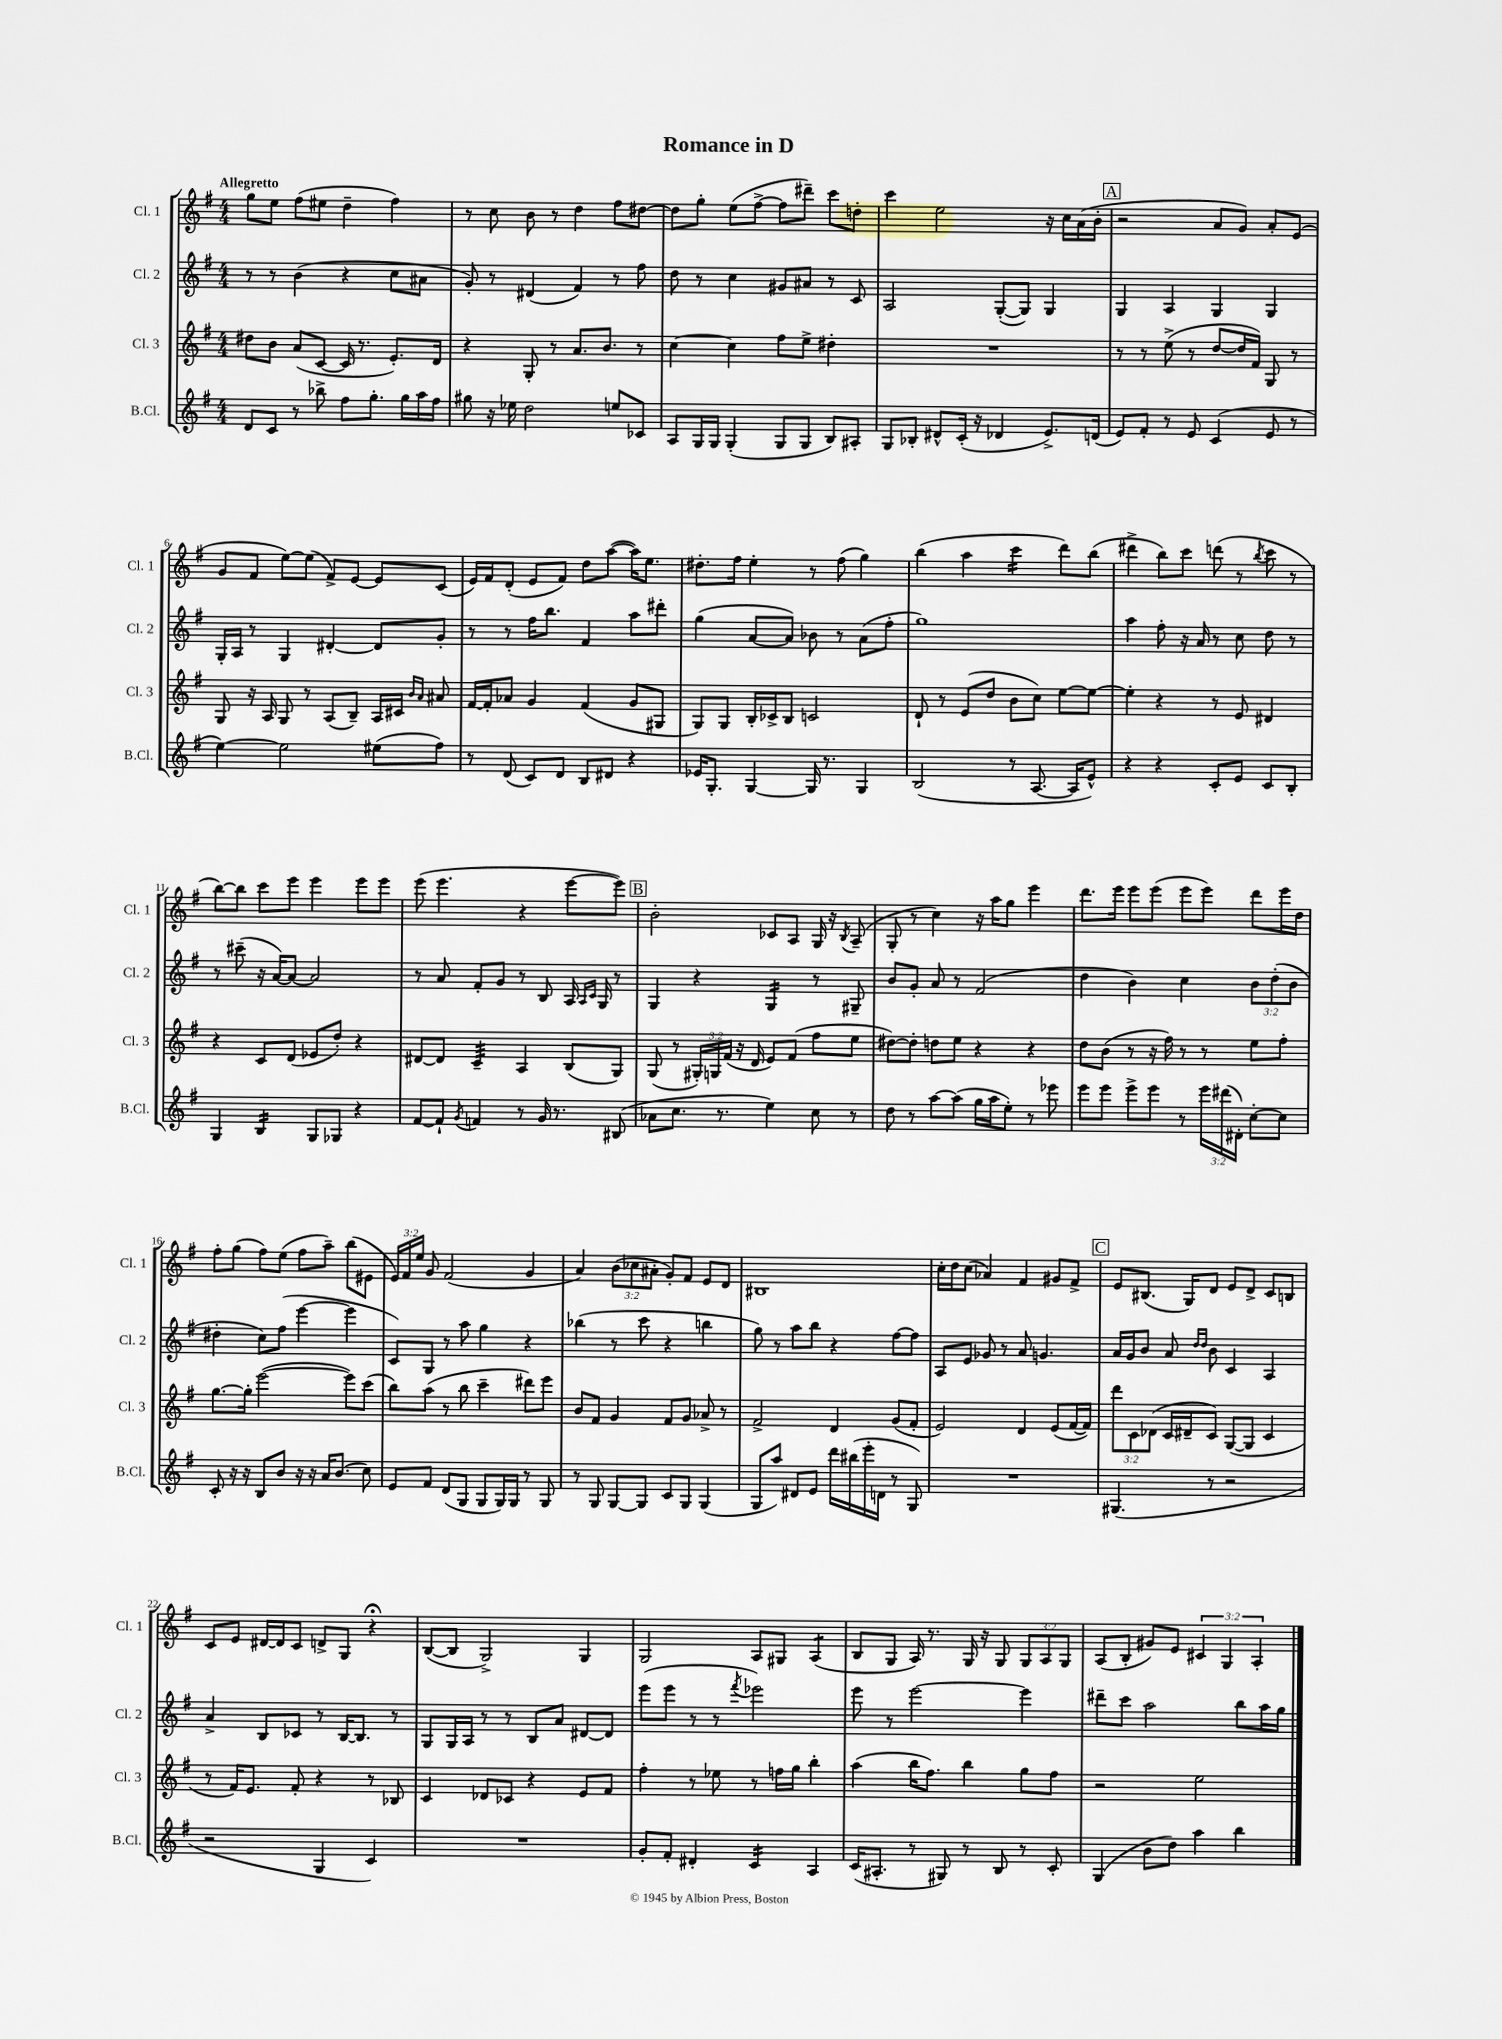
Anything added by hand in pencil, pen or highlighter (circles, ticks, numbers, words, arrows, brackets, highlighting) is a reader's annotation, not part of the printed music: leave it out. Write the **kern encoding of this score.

**kern	**kern	**kern	**kern
*staff4	*staff3	*staff2	*staff1
*clefG2	*clefG2	*clefG2	*clefG2
*k[f#]	*k[f#]	*k[f#]	*k[f#]
*M4/4	*M4/4	*M4/4	*M4/4
8d/L	8dd#\L	8r	8gg\L
8c/J	8b\J	8r	8ee\J
8r	(8a/L	(4b\	(8ff#\L
8bb-^\	[8c/J	.	8ee#\J
8ff#\L	16c/]	4r	4dd~\
.	8.r	.	.
8.gg'\J	.	.	.
.	8.e'/L)	8cc\L	4ff#\)
16gg\LL	.	.	.
16aa\	.	8a#\J	.
16ff#\JJ	16d/Jk	.	.
=	=	=	=
8gg#\	4r	8g'/)	8r
16r	.	8r	8cc\
16ee-\	.	.	.
2dd\	8G'/	(4d#/	8b\
.	8r	.	8r
.	8.a/L	4f#/)	4dd\
.	8.b/J	.	.
8ee/L	.	8r	8ff#\L
8c-/J	8r	8ff#\	[8dd#\J
=	=	=	=
8A/L	[4cc\	8dd\	8dd#\]L
16G/L	.	8r	8gg'\J
16G/JJ	.	.	.
(4G'/	4cc\]	4cc\	(8ee\L
.	.	.	[8ff#^\J
8G/L	8ff#\L	8g#/L	8ff#\]L
8G/J	8ee^\J	8a#/J	8ddd#~\J)
8B/L)	4dd#'\	8r	8ccc\L
8A#'/J	.	8c/	8dd'\J
=	=	=	=
8G/L	1r	2A/	4ccc\
8B-'/J	.	.	.
8d#^^/L	.	.	2ee\
(16c'/Jk	.	.	.
16r	.	.	.
4d-/	.	([8G'/L	.
.	.	8G/]J)	.
8.e^/L)	.	4G/	16r
.	.	.	16cc\LL
.	.	.	(16a\
(16d/Jk	.	.	16b'\JJ
=	=	=	=
8e/L)	8r	4G/	2r
8f#'/J	8r	.	.
8r	(8ee^\	4A/	.
8e/	8r	.	.
(4c/	[8dd/L	4G/	8a/L
.	16dd/]L	.	8g/J)
.	16f#/JJ)	.	.
8e/	8G/	4G/	8a'/L
8r	8r	.	(8e/J
=	=	=	=
[4ee\)	8G/	16G'/LL	8g/L
.	.	16A/JJ	.
.	16r	8r	8f#/J
.	16A/	.	.
2ee\]	8G/	4G/	[8ee\L)
.	8r	.	(8ee\]J
.	(8A/L	[4d#'/	8f#^/L)
.	8B~/J)	.	[8e/J
(8ee#\L	16A/LL	8d#/]L	8e/]L
.	16c#/JJ	.	.
.	16qqb/LL	.	.
.	16qqa/JJ	.	.
8ff#\J)	8a#/	8g'/J	(8c/J
=	=	=	=
8r	[16f#/LL	8r	16e/LL)
.	16f#'/]J	.	16f#/J
(8d/	8a-/J	8r	(8d'/J
8c/L)	4g/	16ff#\LK	8e/L
.	.	8.bb\J	.
8d/J	.	.	8f#/J)
8B/L	(4f#/	4f#/	8dd\L
8d#/J	.	.	([8aa\J
4r	8g/L	8aa\L	16aa\]LK)
.	.	.	8.ee\J
.	8G#/J	8ddd#'\J	.
=	=	=	=
16e-/LK	8G/L)	(4gg\	8.dd#'\L
8.G'/J	.	.	.
.	8G/J	.	.
.	.	.	16ff#\Jk
[4G/	16B'/LL	[8a/L	4ee'\
.	16c-^/J	.	.
.	8B/J	8a/]J)	.
16G/]	2c/	8b-\	8r
8.r	.	.	.
.	.	8r	(8ff#\
4G/	.	(8a\L	4gg\)
.	.	8ff#'\J	.
=	=	=	=
(2B/	8d`/	1gg)	(4bb\
.	8r	.	.
.	(8e/L	.	4aa\
.	8dd/J	.	.
8r	8b\L	.	4ccc\
[8.A/	8cc\J)	.	.
.	[8ee\L	.	8ddd\L)
16A/]LK	.	.	.
8e^^/J)	8ee\_J	.	(8bb\J
=	=	=	=
4r	4ee'\]	4aa\	4ddd#^\
4r	4r	8ff#'\	8bb\L)
.	.	16r	8ccc\J
.	.	16a/	.
8c'/L	8r	8r	(8ddd\
8e/J	8e/	8cc\	8r
.	.	.	8qbb/
8c/L	4d#/	8dd\	8ccc\
8B'/J	.	8r	8r
=	=	=	=
4G/	4r	8r	[8bb\L)
.	.	(8ccc#~\	8bb\]J
4B/	8c/L	16r	8ccc\L
.	.	[16a/LK)	.
.	(8d/J	8a/_J	8eee\J
8G/L	8e-/L	2a/]	4eee\
8G-/J	8dd'/J)	.	.
4r	4r	.	8eee\L
.	.	.	8eee\J
=	=	=	=
[8f#/L	[8d#/L	8r	(8eee\
8f#`/]J	8d#/]J	8a/	4.eee\
8qg/	.	.	.
4f/	4c~/	8f#'/L	.
.	.	8g/J	.
8r	4A/	8r	4r
16g/	.	8B/	.
8.r	.	.	.
.	(8B/L	16A/	[8eee\L
.	.	16qqA/LL	.
.	.	16qqc/JJ	.
.	.	16G/	.
(8B#/	8G/J)	8r	8eee\]J)
=	=	=	=
8a-\L	(8G/	4G/	2b'\
8.cc\J	8r	.	.
.	24G#'/LL)	4r	.
.	24G/	.	.
8.r	.	.	.
.	(24f#/JJ	.	.
.	16r	.	.
.	16d/	.	.
4ee\)	8e/L)	4G/	8c-/L
.	(8f#/J	.	8A/J
8cc\	8ff#\L	8r	16G/
.	.	.	16r
.	.	.	8qB/
8r	8ee\J	8G#~/	(8A~/
=	=	=	=
8dd\	[8dd#\L)	8b/L	8G'/
8r	8dd#'\]J	8g'/J	8r
[8aa\L	8dd\L	8a/	4cc\)
(8aa\]J	8ee\J	8r	.
16gg\LL	4r	(2f#/	16r
16aa\J	.	.	16aa\LK
8ee'\J)	.	.	8gg\J
8r	4r	.	4eee\
8eee-\	.	.	.
=	=	=	=
8eee\L	8dd\L	4dd\	8.ddd\L
8eee\J	(8b\J	.	.
.	.	.	16eee\Jk
8eee^\L	8r	4b\)	8eee\L
8eee\J	16r	.	(8eee\J
.	16ff#\)	.	.
8r	8r	4cc\	8eee\L
24eee\LL	8r	.	8eee\J)
(24ddd#\	.	.	.
24d#'\JJ)	.	.	.
[8cc'\L	8ee\L	12b\L	8ddd\L
.	.	(12dd'\	.
8cc\]J	8ff#'\J	.	16eee\L
.	.	12b\J	.
.	.	.	16dd\JJ
=	=	=	=
8c'/	[8.gg\L	4dd#'\	8ff#'\L
16r	.	.	(8gg\J
16r	16gg'\]Jk	.	.
8B/L	([2eee\	8cc\L)	8ff#\L)
8b/J	.	(8ff#\J	(8ee\J
16r	.	[4eee\	8ff#\L
16r	.	.	.
16a/LK	.	.	8aa~\J)
(8.b/J	.	.	.
.	8eee\]L)	4eee\]	(8bb\L
8cc\)	(8ccc\J	.	8e#\J
=	=	=	=
8e/L	8bb\L)	8c/L)	24e/LL)
.	.	.	24f#/
.	.	.	24ee/JJ
8f#/J	(8aa\J	8G/J	8g/
(8d/L	8r	8r	(2f#/
8G/J	8bb\	8aa\	.
8G/L	4ccc~\	4gg\	.
16G/L)	.	.	.
16G/JJ	.	.	.
8r	8ddd#\L)	4r	4g/
8G/	8eee\J	.	.
=	=	=	=
8r	8b/L	(4bb-\	4a/)
8G/	8f#/J	.	.
[8G/L	4g/	8r	(12b\L
.	.	.	12cc-\
8G/]J	.	8ccc\	.
.	.	.	12a#'\J
8c/L	8f#/L	4r	8g'/L)
8G/J	8g/J	.	8f#/J
(4G/	8a-^/	4bb\	8e/L
.	8r	.	8d/J
=	=	=	=
8G/L	2f#^/	8gg\)	1B#
8aa/J)	.	8r	.
8d#/L	.	8aa\L	.
8e/J	.	8bb\J	.
16ddd\LL	4d/	4r	.
(16bb#\	.	.	.
16eee'\	.	.	.
16d\JJ	.	.	.
8r	(8g/L	[8ff#\L	.
8G/)	8f#'/J	8ff#\]J	.
=	=	=	=
1r	2e/)	8A/L	16cc'\LL
.	.	.	16dd\J
.	.	8e/J	(8cc\J
.	.	8g-/	4a-/)
.	.	8r	.
.	4d/	8a/	4f#/
.	.	4.g/	.
.	(8e/L	.	8g#/L
.	[16f#/L	.	8f#^/J
.	16f#/]JJ)	.	.
=	=	=	=
(4.G#/	12ddd\L	16a/LL	8e/L
.	.	16g/J	.
.	12c\	.	.
.	.	8b/J	(8.B#/J
.	(12d-\J	.	.
.	16c/LL	8a/	.
.	16d#~/J	.	16G/LK)
.	.	16qqdd/LL	.
.	.	16qqdd/JJ	.
8r	8c/J)	8b\	8d/J
2r	([8G/L	4c/	8e/L
.	8G/]J	.	8d^/J
.	4c/	4A/	8c/L
.	.	.	8B/J
=	=	=	=
2r	8r	4a^/	8c/L
.	16f#/LK)	.	8e/J
.	8.e/J	.	.
.	.	8B/L	[16d#/LL
.	.	.	16d#/]J
.	8f#'/	8c-/J	8c/J
4G/	4r	8r	8d^/L
.	.	[16B/LK	8G/J
.	.	8.B/]J	.
4c/)	8r	.	4r;
.	8B-/	8r	.
=	=	=	=
1r	4c/	8G/L	([8B/L
.	.	16G/L	8B/]J
.	.	16A/JJ	.
.	8d-/L	8r	2G^/)
.	8c-/J	8r	.
.	4r	8B/L	.
.	.	8a/J	.
.	8e/L	[8d#/L	4G/
.	8f#/J	8d#/]J	.
=	=	=	=
8g'/L	4ff#'\	(8eee\L	2G/
8f#'/J	.	8eee\J	.
4d#'/	8r	8r	.
.	8ee-\	8r	.
.	.	8qfff#/	.
4c/	8r	2eee-\)	8A/L
.	16ff\LL	.	8G#/J
.	16gg\JJ	.	.
4A/	4bb'\	.	(4A/
=	=	=	=
(16c/LK	(4aa\	8eee\	8B/L
8.A#'/J	.	.	.
.	.	8r	8G/J
8r	16bb\LK	[2eee\	16A/)
.	8.ff#\J)	.	8.r
8G#/)	.	.	.
8r	4bb\	.	16G/
.	.	.	16r
8B/	.	.	8G/
8r	8gg\L	4eee\]	12G/L
.	.	.	12A/
8c'/	8ff#\J	.	.
.	.	.	12G/J
=	=	=	=
(4G/	2r	8ddd#~\L	(8A/L
.	.	8ccc\J	8B'/J
8b\L	.	2aa\	8g#/L)
8dd\J)	.	.	8e/J
4aa\	2ee\	.	6c#/
.	.	.	6G/
4bb\	.	8bb\L	.
.	.	.	6A'/
.	.	16aa\L	.
.	.	16gg\JJ	.
==	==	==	==
*-	*-	*-	*-
